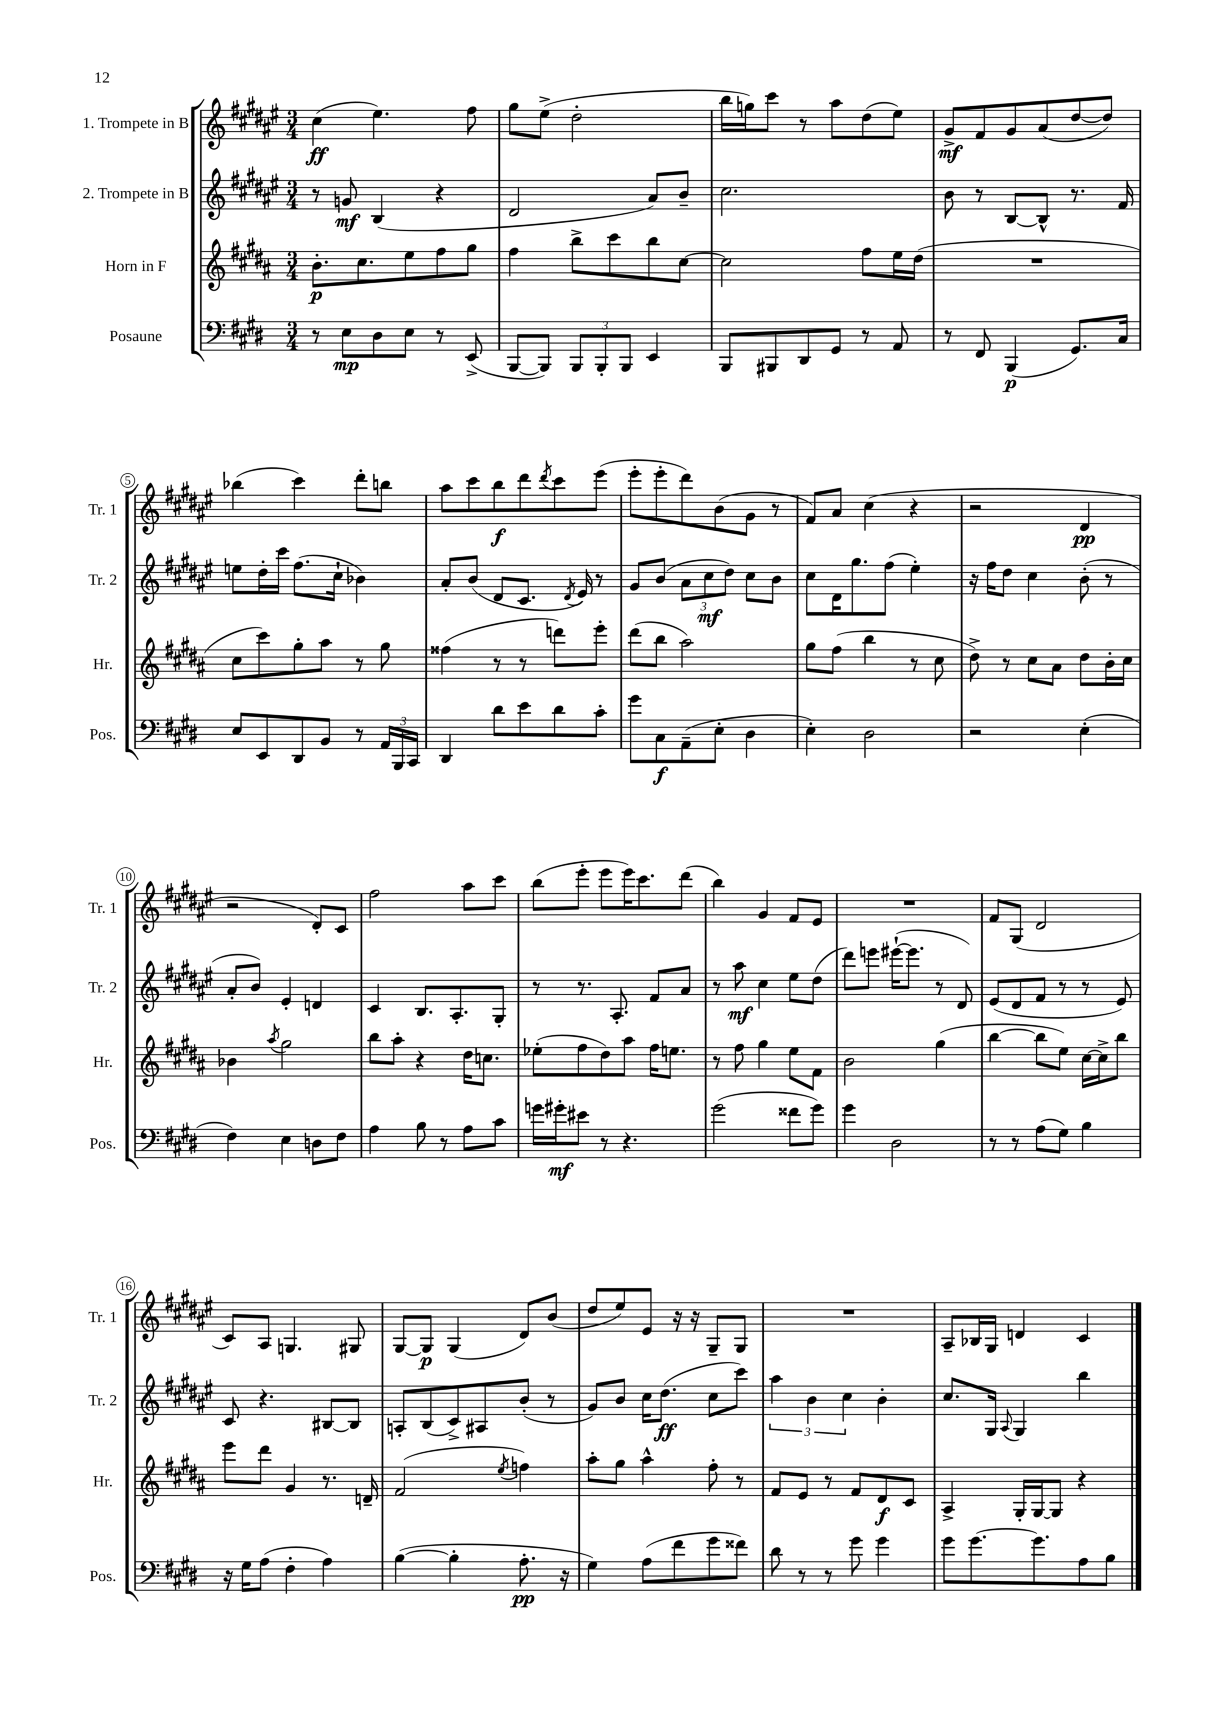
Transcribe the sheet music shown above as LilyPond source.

<<
\new StaffGroup <<
\new Staff = "s0" \with { instrumentName = "1. Trompete in B" shortInstrumentName = "Tr. 1" } {
    \clef treble \key fis \major \numericTimeSignature \time 3/4
    cis''4\ff( eis''4.) fis''8 |
    gis''8 eis''8->( dis''2-. |
    b''16 g''16) cis'''8 r8 ais''8 dis''8( eis''8) |
    gis'8->\mf fis'8 gis'8 ais'8( dis''8~ dis''8) |
    bes''4( cis'''4) dis'''8-. b''8 |
    ais''8 cis'''8 b''8\f dis'''8 \acciaccatura { dis'''8 } cis'''8 eis'''8( |
    eis'''8-. eis'''8-. dis'''8) b'8( gis'8 r8 |
    fis'8) ais'8 cis''4( r4 |
    r2 dis'4\pp |
    r2 dis'8-.) cis'8 |
    fis''2 ais''8 cis'''8 |
    b''8( eis'''8-. eis'''8 eis'''16) cis'''8. dis'''8( |
    b''4) gis'4 fis'8 eis'8 |
    R2. |
    fis'8 gis8( dis'2 |
    cis'8) ais8 g4. gis8 |
    gis8~ gis8\p gis4( dis'8) b'8( |
    dis''8 eis''8) eis'8 r16 r16 gis8-- gis8 |
    R2. |
    ais8-- bes16 gis16 d'4 cis'4 \bar "|." |
}
\new Staff = "s1" \with { instrumentName = "2. Trompete in B" shortInstrumentName = "Tr. 2" } {
    \clef treble \key fis \major \numericTimeSignature \time 3/4
    r8 g'8\mf b4( r4 |
    dis'2 ais'8) b'8-- |
    cis''2. |
    b'8 r8 b8~ b8-^ r8. fis'16 |
    e''8 dis''16-. cis'''16 fis''8.( cis''16-! bes'4) |
    ais'8-. b'8( dis'8 cis'8. \acciaccatura { dis'8 } eis'16) r8 |
    gis'8 b'8( \tuplet 3/2 { ais'8 cis''8\mf dis''8) } cis''8 b'8 |
    cis''8 dis'16 gis''8. fis''8( eis''4-.) |
    r16 fis''16 dis''8 cis''4 b'8-.( r8 |
    ais'8-. b'8) eis'4-. d'4 |
    cis'4 b8. ais8.-. gis8-. |
    r8 r8. ais8.-. fis'8 ais'8 |
    r8 ais''8\mf cis''4 eis''8 dis''8( |
    dis'''8) e'''8 eis'''16~-!( eis'''8. r8 dis'8) |
    eis'8( dis'8 fis'8 r8 r8 eis'8) |
    cis'8 r4. bis8~ bis8 |
    a8-. b8( cis'8->) ais8 b'8-.( r8 |
    gis'8) b'8 cis''16 dis''8.\ff( cis''8 cis'''8) |
    \tuplet 3/2 { ais''4 b'4 cis''4 } b'4-. |
    cis''8. gis16 \appoggiatura { ais8 } gis4 b''4 \bar "|." |
}
\new Staff = "s2" \with { instrumentName = "Horn in F" shortInstrumentName = "Hr." } {
    \clef treble \key b \major \numericTimeSignature \time 3/4
    b'8.-.\p cis''8. e''8 fis''8 gis''8 |
    fis''4 b''8-> cis'''8 b''8 cis''8~ |
    cis''2 fis''8 e''16 dis''16( |
    R2. |
    cis''8 cis'''8) gis''8-. ais''8 r8 gis''8 |
    fisis''4( r8 r8 d'''8) e'''8-. |
    dis'''8( b''8 ais''2) |
    gis''8 fis''8( b''4 r8 cis''8 |
    dis''8->) r8 cis''8 ais'8 dis''8 b'16-. cis''16 |
    bes'4 \acciaccatura { ais''8 } gis''2 |
    b''8 ais''8-. r4 dis''16 c''8. |
    ees''8-.( fis''8 dis''8) ais''8 fis''16 e''8. |
    r8 fis''8 gis''4 e''8 fis'8 |
    b'2 gis''4( |
    b''4~ b''8 e''8) cis''16~ cis''16-> b''8 |
    e'''8 dis'''8 gis'4 r8. d'16-- |
    fis'2( \acciaccatura { e''8 } f''4) |
    ais''8-. gis''8 ais''4-^ fis''8-. r8 |
    fis'8 e'8 r8 fis'8 dis'8\f cis'8 |
    ais4-> gis16-. gis16~ gis8 r4 \bar "|." |
}
\new Staff = "s3" \with { instrumentName = "Posaune" shortInstrumentName = "Pos." } {
    \clef bass \key e \major \numericTimeSignature \time 3/4
    r8 e8\mp dis8 e8 r8 e,8->( |
    b,,8~ b,,8) \tuplet 3/2 { b,,8 b,,8-. b,,8 } e,4 |
    b,,8 bis,,8 dis,8 gis,8 r8 a,8 |
    r8 fis,8 b,,4\p( gis,8.) cis16 |
    e8 e,8 dis,8 b,8 r8 \tuplet 3/2 { a,16 b,,16 cis,16 } |
    dis,4 dis'8 e'8 dis'8 cis'8-. |
    gis'8 cis8\f a,8--( e8-. dis4 |
    e4-.) dis2 |
    r2 e4-.( |
    fis4) e4 d8 fis8 |
    a4 b8 r8 a8 cis'8 |
    g'16 gis'16-.\mf eis'8 r8 r4. |
    gis'2( fisis'8 gis'8) |
    gis'4 dis2 |
    r8 r8 a8( gis8) b4 |
    r16 gis16 a8( fis4-. a4) |
    b4~( b4-. a8.-.\pp r16 |
    gis4) a8( fis'8 gis'8 fisis'8) |
    dis'8 r8 r8 gis'8 gis'4 |
    gis'8 gis'8.~ gis'8. a8 b8 \bar "|." |
}
>>
>>
\layout { \context { \Score \override BarNumber.stencil = #(make-stencil-circler 0.1 0.3 ly:text-interface::print) } }
